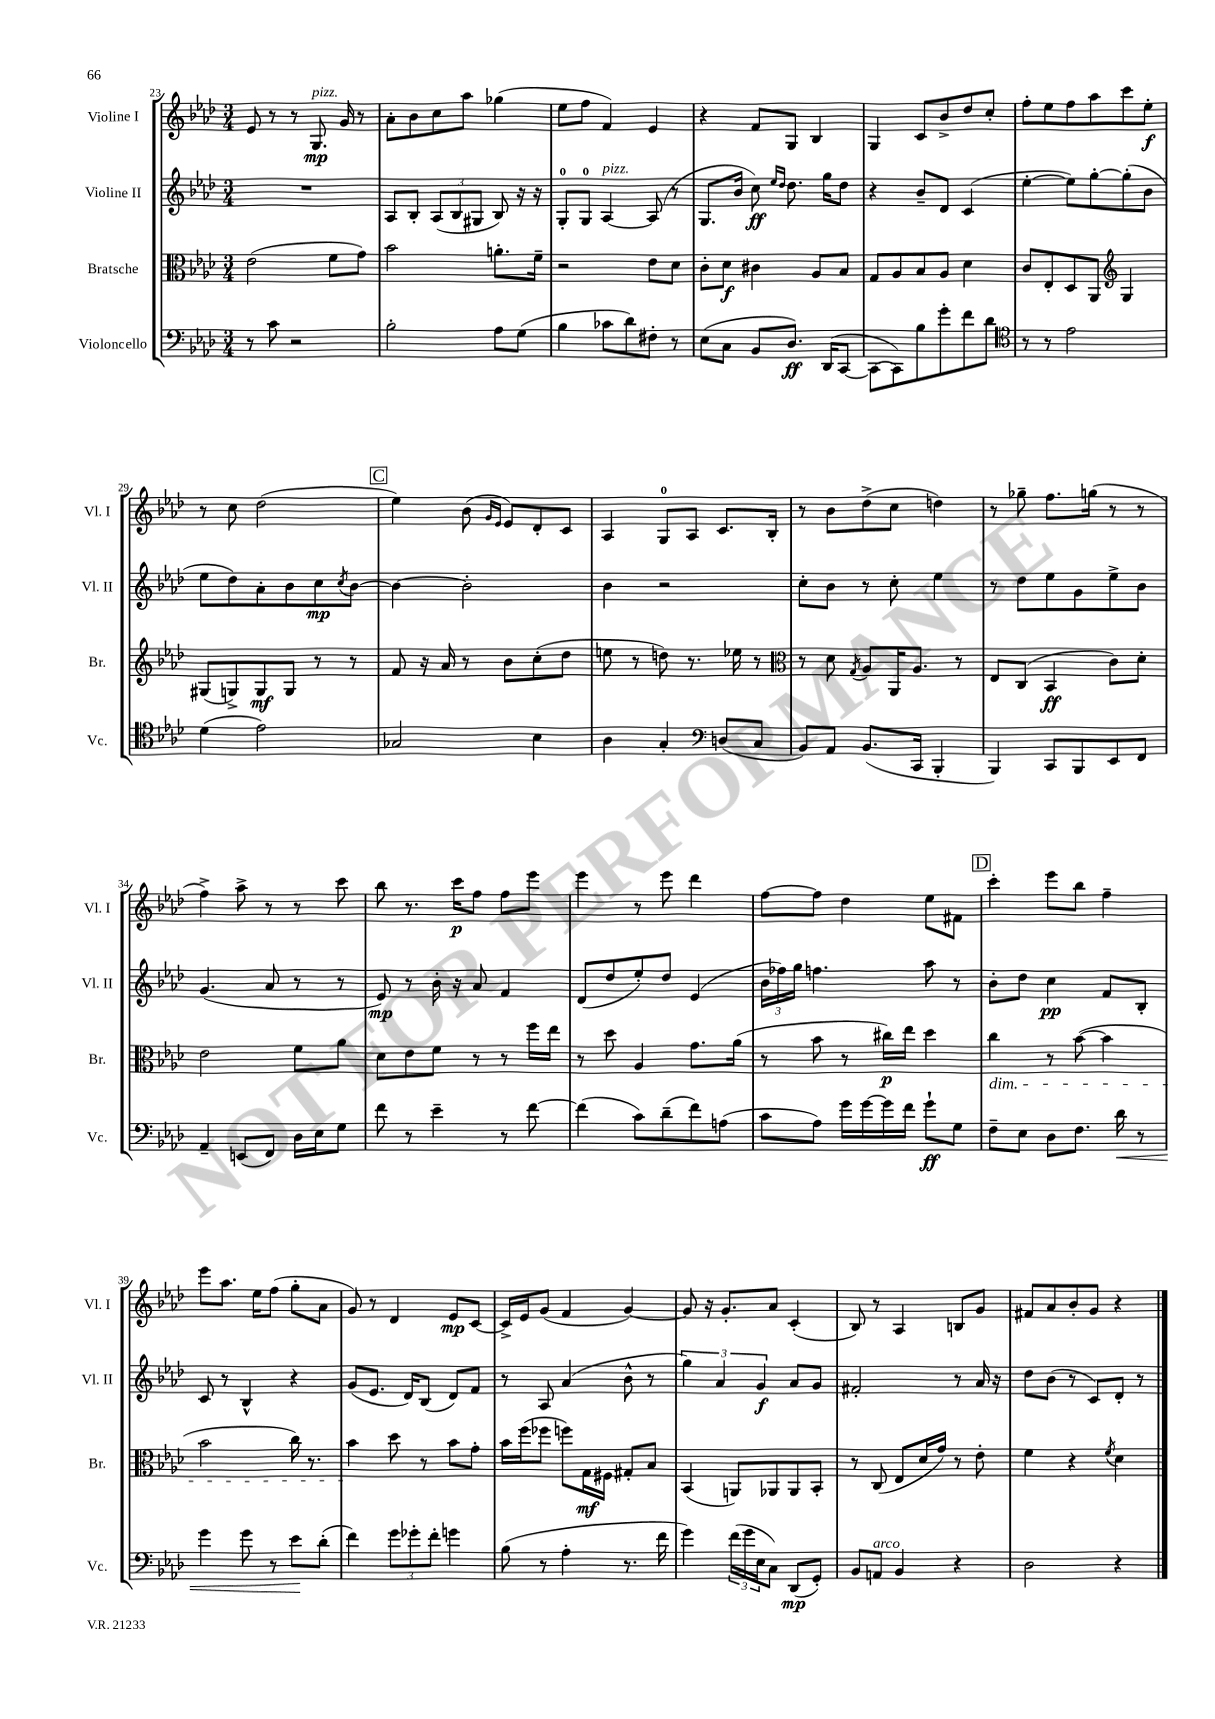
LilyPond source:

<<
\new StaffGroup <<
\new Staff = "s0" \with { instrumentName = "Violine I" shortInstrumentName = "Vl. I" } {
    \clef treble \key aes \major \numericTimeSignature \time 3/4
    ees'8 r8 r8 g8.\mp^\markup { \italic "pizz." } g'16 r8 |
    aes'8-. bes'8 c''8 aes''8 ges''4( |
    ees''8 f''8 f'4) ees'4 |
    r4 f'8 g8 bes4 |
    g4 c'8 bes'8-> des''8 c''8-. |
    f''8-. ees''8 f''8 aes''8 c'''8 ees''8-.\f |
    r8 c''8 des''2( |
    \mark \markup { \box "C" } ees''4) bes'8( \grace { g'16 ees'16 } ees'8) des'8-. c'8 |
    aes4 g8-0 aes8 c'8. bes16-. |
    r8 bes'8 des''8->( c''8 d''4) |
    r8 ges''8-- f''8. g''16( r8 r8 |
    f''4->) aes''8-> r8 r8 c'''8 |
    bes''8 r8. c'''16\p f''8 f''8 ees'''8 |
    ees'''4 r8 ees'''8 des'''4 |
    f''8~ f''8 des''4 ees''8 fis'8 |
    \mark \markup { \box "D" } c'''4-. ees'''8 bes''8 f''4-- |
    ees'''8 aes''8. ees''16 f''8( g''8-. aes'8 |
    g'8) r8 des'4 ees'8\mp c'8~ |
    c'16-> ees'16 g'8( f'4 g'4~) |
    g'8 r16 g'8.-. aes'8 c'4-.( |
    bes8) r8 aes4 b8 g'8 |
    fis'8 aes'8 bes'8-. g'8 r4 \bar "|." |
}
\new Staff = "s1" \with { instrumentName = "Violine II" shortInstrumentName = "Vl. II" } {
    \clef treble \key aes \major \numericTimeSignature \time 3/4
    R2. |
    aes8 bes8-. \tuplet 3/2 { aes8( bes8 gis8 } bes8) r16 r16 |
    g8-0-. g8-0 aes4~^\markup { \italic "pizz." } aes8( r8 |
    g8. bes'16 c''8\ff) \grace { ees''16 des''16 } des''8. g''16 des''8 |
    r4 bes'8-- des'8 c'4( |
    ees''4~-. ees''8) g''8~-. g''8-.( bes'8 |
    ees''8 des''8) aes'8-. bes'8 c''8\mp \acciaccatura { c''8 } bes'8~ |
    \mark \markup { \box "C" } bes'4~ bes'2-. |
    bes'4 r2 |
    c''8-. bes'8 r8 c''8-. ees''4 |
    r8 des''8 ees''8 g'8 ees''8-> bes'8 |
    g'4.( aes'8 r8 r8 |
    ees'8\mp) r8 bes'16-. r16 aes'8 f'4 |
    des'8( des''8 ees''8-.) des''8 ees'4( |
    \tuplet 3/2 { bes'16 fes''16) g''16 } f''4. aes''8 r8 |
    \mark \markup { \box "D" } bes'8-. des''8 c''4\pp f'8 bes8-. |
    c'8 r8 bes4-^ r4 |
    g'8( ees'8. des'16) bes8( des'8) f'8 |
    r8 aes8 aes'4( bes'8-^ r8 |
    \tuplet 3/2 { g''4) aes'4 g'4\f } aes'8 g'8 |
    fis'2-. r8 aes'16 r16 |
    des''8 bes'8( r8 c'8) des'8-. r8 \bar "|." |
}
\new Staff = "s2" \with { instrumentName = "Bratsche" shortInstrumentName = "Br." } {
    \clef alto \key aes \major \numericTimeSignature \time 3/4
    ees'2( f'8 g'8) |
    bes'2 a'8.-. f'16-- |
    r2 ees'8 des'8 |
    c'8-. des'8\f cis'4 aes8 bes8 |
    g8 aes8 bes8 aes8 des'4 |
    c'8 ees8-. des8 aes,8 \clef treble g4 |
    gis8( g8->) g8\mf g8 r8 r8 |
    \mark \markup { \box "C" } f'8 r16 aes'16 r8 bes'8 c''8-.( des''8 |
    e''8 r8 d''8) r8. ees''16 r8 |
    \clef alto r8 des'8 \acciaccatura { g8 } aes8 aes,16 aes8. r8 |
    ees8 c8( bes,4\ff c'8) des'8-. |
    ees'2 f'8 aes'8 |
    des'8 ees'8 f'8 r8 r8 f''16 ees''16 |
    r8 des''8 aes4 g'8. aes'16( |
    r8 bes'8 r8 cis''16\p) ees''16 des''4 |
    \mark \markup { \box "D" } c''4\dim r8 bes'8~( bes'4 |
    bes'2 c''16) r8. |
    bes'4\! des''8 r8 bes'8 g'8-. |
    bes'16 f''16( fes''8 f''8) g16\mf fis16 gis8-. bes8 |
    bes,4( a,8) aes,8 aes,8 bes,8-. |
    r8 c8( ees8 des'16 g'16) r8 ees'8-. |
    f'4 r4 \acciaccatura { f'8 } des'4 \bar "|." |
}
\new Staff = "s3" \with { instrumentName = "Violoncello" shortInstrumentName = "Vc." } {
    \clef bass \key aes \major \numericTimeSignature \time 3/4
    r8 c'8 r2 |
    bes2-. aes8 g8( |
    bes4 ces'8 des'8) fis8-. r8 |
    ees8( c8 bes,8 des8.\ff) des,16( c,8~ |
    c,8~ c,8) bes8 g'8-. f'8 des'8 |
    \clef tenor r8 r8 ees'2 |
    des'4( ees'2) |
    \mark \markup { \box "C" } ges2 bes4 |
    aes4 g4-. \clef bass d8( c8 |
    bes,8) aes,8 bes,8.( c,16 bes,,4-. |
    bes,,4) c,8 bes,,8 ees,8 f,8 |
    aes,4-- e,8( f,8) des16 ees16 g8 |
    f'8 r8 ees'4-- r8 f'8~ |
    f'4( c'8) des'8--( f'8) a8( |
    c'8 aes8) g'16 g'16~ g'16 f'16 g'8-!\ff g8 |
    \mark \markup { \box "D" } f8-- ees8 des8 f8. des'16\< r8 |
    g'4 g'8 r8 ees'8\! des'8-.( |
    f'4) \tuplet 3/2 { g'8 ges'8-. f'8-. } g'4 |
    bes8( r8 aes4-. r8. f'16 |
    g'4) \tuplet 3/2 { f'16( g'16 ees16 } c8) des,8\mp( g,8-.) |
    bes,8 a,8^\markup { \italic "arco" } bes,4 r4 |
    des2 r4 \bar "|." |
}
>>
>>
\layout { \context { \Score currentBarNumber = #23 } }
